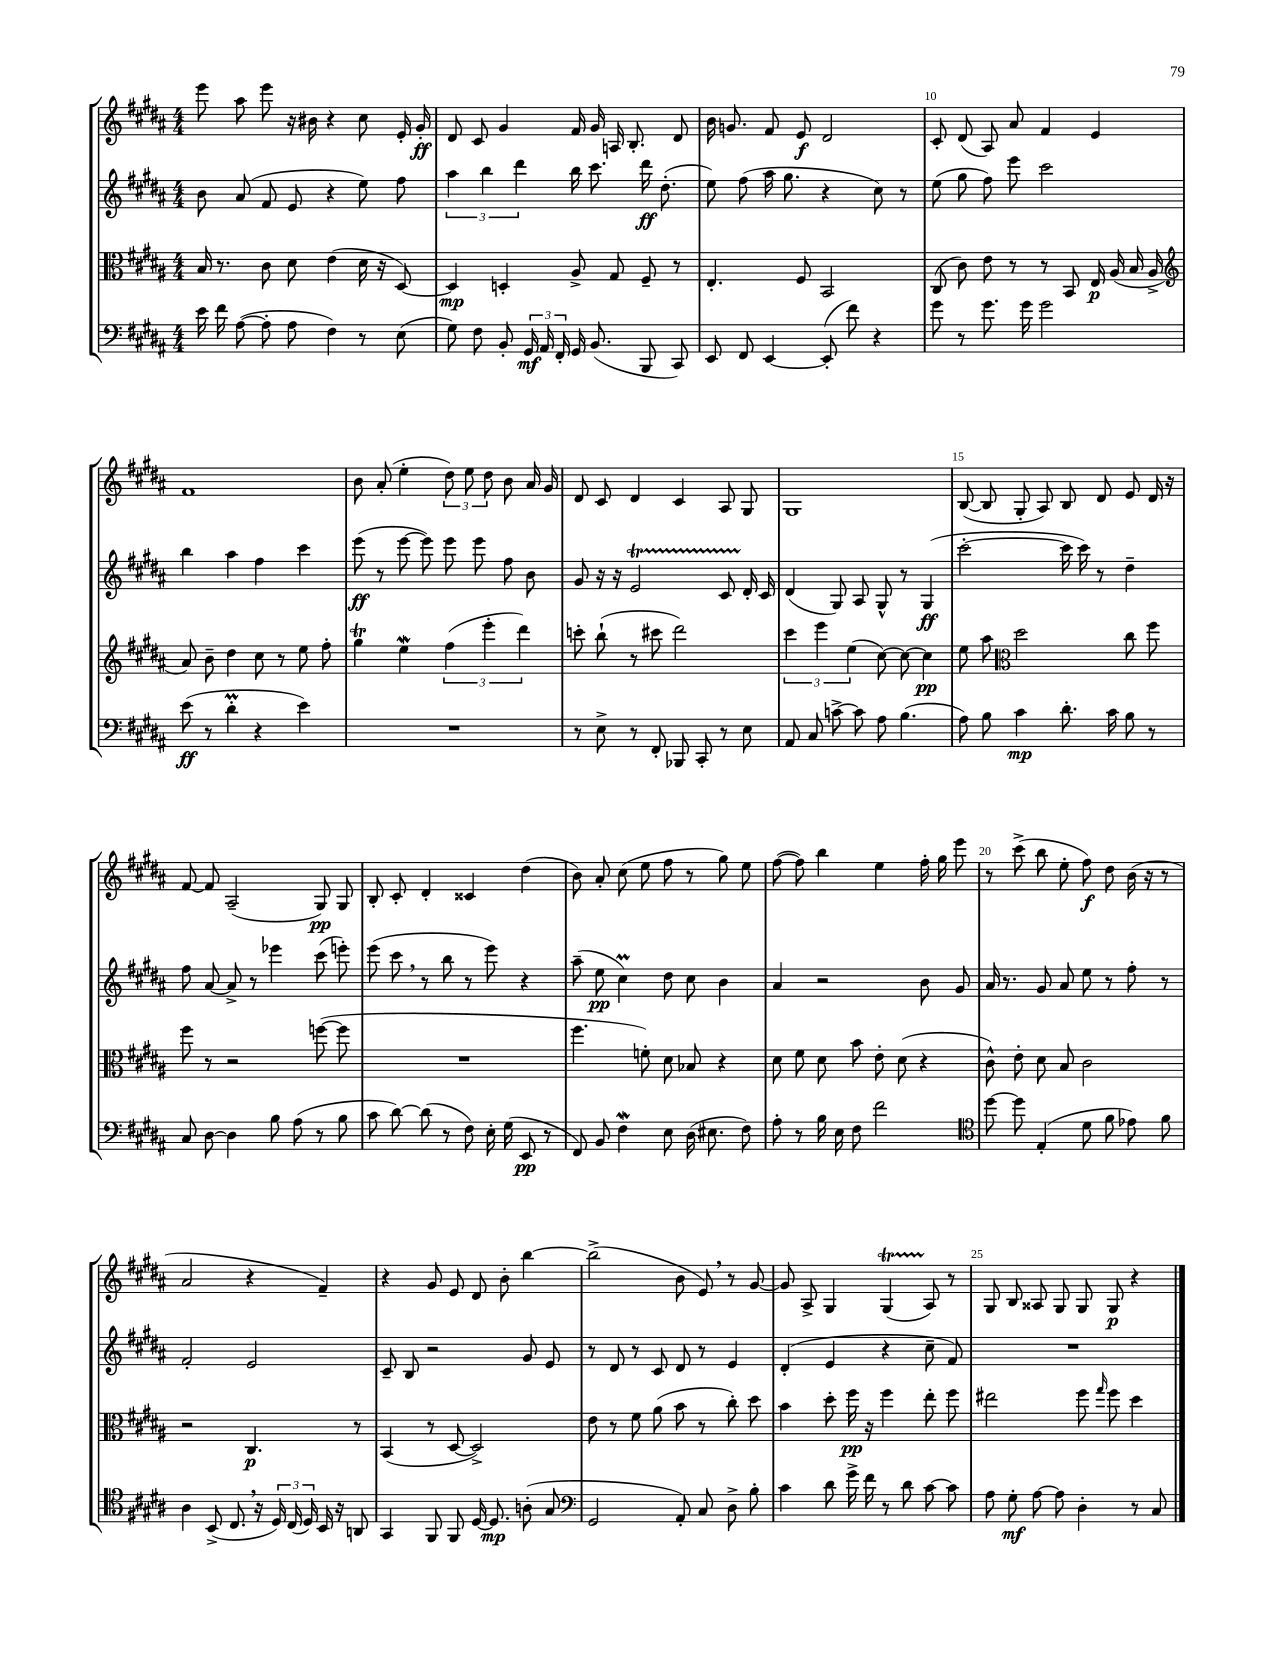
<<
\new StaffGroup <<
\new Staff = "s0" {
    \clef treble \key b \major \numericTimeSignature \time 4/4
    \autoBeamOff e'''8 ais''8 e'''8 r16 bis'16 r4 cis''8 e'16-. gis'16-.\ff |
    dis'8 cis'8 gis'4 fis'16 gis'16 a16 b8.-. dis'8 |
    b'16 g'8. fis'8 e'8\f dis'2 |
    cis'8-. dis'8( ais8) ais'8 fis'4 e'4 |
    fis'1 |
    b'8 ais'8-.( e''4-. \tuplet 3/2 { dis''8) e''8 dis''8 } b'8 ais'16 gis'16 |
    dis'8 cis'8 dis'4 cis'4 ais8 gis8 |
    gis1 |
    b8~( b8 gis8-. ais8) b8 dis'8 e'8 dis'16 r16 |
    fis'8~ fis'8 ais2--( gis8\pp) gis8 |
    b8-. cis'8-. dis'4-. cisis'4 dis''4( |
    b'8) ais'8-. cis''8( e''8 fis''8 r8 gis''8) e''8 |
    fis''8~( fis''8) b''4 e''4 fis''16-. gis''16 e'''8 |
    r8 cis'''8->( b''8 e''8-. fis''8\f) dis''8 b'16( r16 r8 |
    ais'2 r4 fis'4--) |
    r4 gis'8 e'8 dis'8 b'8-. b''4~ |
    b''2->( b'8 e'8) \breathe r8 gis'8~ |
    gis'8 ais8-> gis4 gis4\startTrillSpan( ais8\stopTrillSpan) r8 |
    gis8 b8 aisis8 gis8 gis8 gis8\p r4 \bar "|." |
}
\new Staff = "s1" {
    \clef treble \key b \major \numericTimeSignature \time 4/4
    \autoBeamOff b'8 ais'8( fis'8 e'8 r4 e''8) fis''8 |
    \tuplet 3/2 { ais''4 b''4 dis'''4 } b''16 cis'''8. dis'''16\ff dis''8.-.( |
    e''8) fis''8( ais''16 gis''8. r4 cis''8) r8 |
    e''8( gis''8 fis''8) e'''8 cis'''2 |
    b''4 ais''4 fis''4 cis'''4 |
    e'''8\ff( r8 e'''8~ e'''8) e'''8 e'''8 fis''8 b'8 |
    gis'8 r16 r16 e'2\startTrillSpan cis'8 dis'16-.\stopTrillSpan cis'16 |
    dis'4( gis8) ais8 gis8-^ r8 gis4\ff( |
    cis'''2~-. cis'''16 cis'''16) r8 dis''4-- |
    fis''8 ais'8~ ais'8-> r8 ees'''4 cis'''8( e'''8-.) |
    e'''8( cis'''8 \breathe r8 b''8 r8 e'''8) r4 |
    ais''8--( e''8\pp cis''4\prall) dis''8 cis''8 b'4 |
    ais'4 r2 b'8 gis'8 |
    ais'16 r8. gis'8 ais'8 e''8 r8 fis''8-. r8 |
    fis'2-. e'2 |
    cis'8-- b8 r2 gis'8 e'8 |
    r8 dis'8 r8 cis'8 dis'8 r8 e'4 |
    dis'4-.( e'4 r4 cis''8-- fis'8) |
    R1 \bar "|." |
}
\new Staff = "s2" {
    \clef alto \key b \major \numericTimeSignature \time 4/4
    \autoBeamOff b16 r8. cis'8 dis'8 e'4( dis'16 r16 dis8~) |
    dis4\mp d4-. ais8-> gis8 fis8-- r8 |
    e4.-. fis8 b,2 |
    cis8( cis'8) e'8 r8 r8 b,8 e16\p ais16( b16 ais16-> |
    \clef treble ais'8) b'8-- dis''4 cis''8 r8 e''8 fis''8-. |
    gis''4\trill e''4\mordent \tuplet 3/2 { fis''4( e'''4-. dis'''4) } |
    c'''8-. b''8-!( r8 cis'''8 dis'''2) |
    \tuplet 3/2 { cis'''4 e'''4 e''4( } cis''8~) cis''8~ cis''4\pp |
    e''8 ais''8 \clef alto dis''2 cis''8 fis''8 |
    fis''8 r8 r2 f''8~( f''8 |
    R1 |
    fis''4. f'8-.) dis'8 bes8 r4 |
    dis'8 fis'8 dis'8 b'8 e'8-. dis'8( r4 |
    cis'8-^) e'8-. dis'8 b8 cis'2 |
    r2 cis4.\p r8 |
    b,4( r8 dis8~ dis2->) |
    e'8 r8 fis'8 ais'8( b'8 r8 cis''8-.) dis''8 |
    b'4 dis''8-. fis''16\pp r16 fis''4 e''8-. fis''8 |
    eis''2 fis''8 \grace { gis''16 } fis''8 dis''4 \bar "|." |
}
\new Staff = "s3" {
    \clef bass \key b \major \numericTimeSignature \time 4/4
    \autoBeamOff e'16 fis'16 ais8~( ais8-. ais8 fis4) r8 e8( |
    gis8) fis8 b,8-. \tuplet 3/2 { gis,16\mf ais,16 fis,16-. } gis,16 b,8.( b,,8 cis,8) |
    e,8 fis,8 e,4~ e,8-.( fis'8) r4 |
    gis'8 r8 gis'8. gis'16 gis'2 |
    e'8\ff( r8 dis'4-.\prall r4 e'4) |
    R1 |
    r8 e8-> r8 fis,8-. bes,,8 cis,8-. r8 e8 |
    ais,8 cis8 c'8~-> c'8 ais8 b4.( |
    ais8) b8 cis'4\mp dis'8.-. cis'16 b8 r8 |
    cis8 dis8~ dis4 b8 ais8( r8 b8 |
    cis'8 dis'8~) dis'8( r8 fis8) e16-. gis16( e,8\pp r8 |
    fis,8) b,8 fis4\mordent e8 dis16( eis8. fis8) |
    ais8-. r8 b16 e16 fis8 fis'2 |
    \clef tenor dis''8~ dis''8 e4-.( dis'8 fis'8 ees'8) fis'8 |
    ais4 b,8->( cis8. \breathe r16 \tuplet 3/2 { dis16) cis16( dis16) } b,16 r16 a,8 |
    gis,4 fis,8 fis,8 dis16~ dis8.\mp a8-.( gis8 |
    \clef bass gis,2 ais,8-.) cis8 dis8-> b8-. |
    cis'4 dis'8 gis'16-> fis'16 r8 dis'8 cis'8~ cis'8 |
    ais8 gis8-.\mf ais8~ ais8 dis4-. r8 cis8 \bar "|." |
}
>>
>>
\layout { \context { \Score currentBarNumber = #7 \override BarNumber.break-visibility = ##(#f #t #t) barNumberVisibility = #(every-nth-bar-number-visible 5) } }
